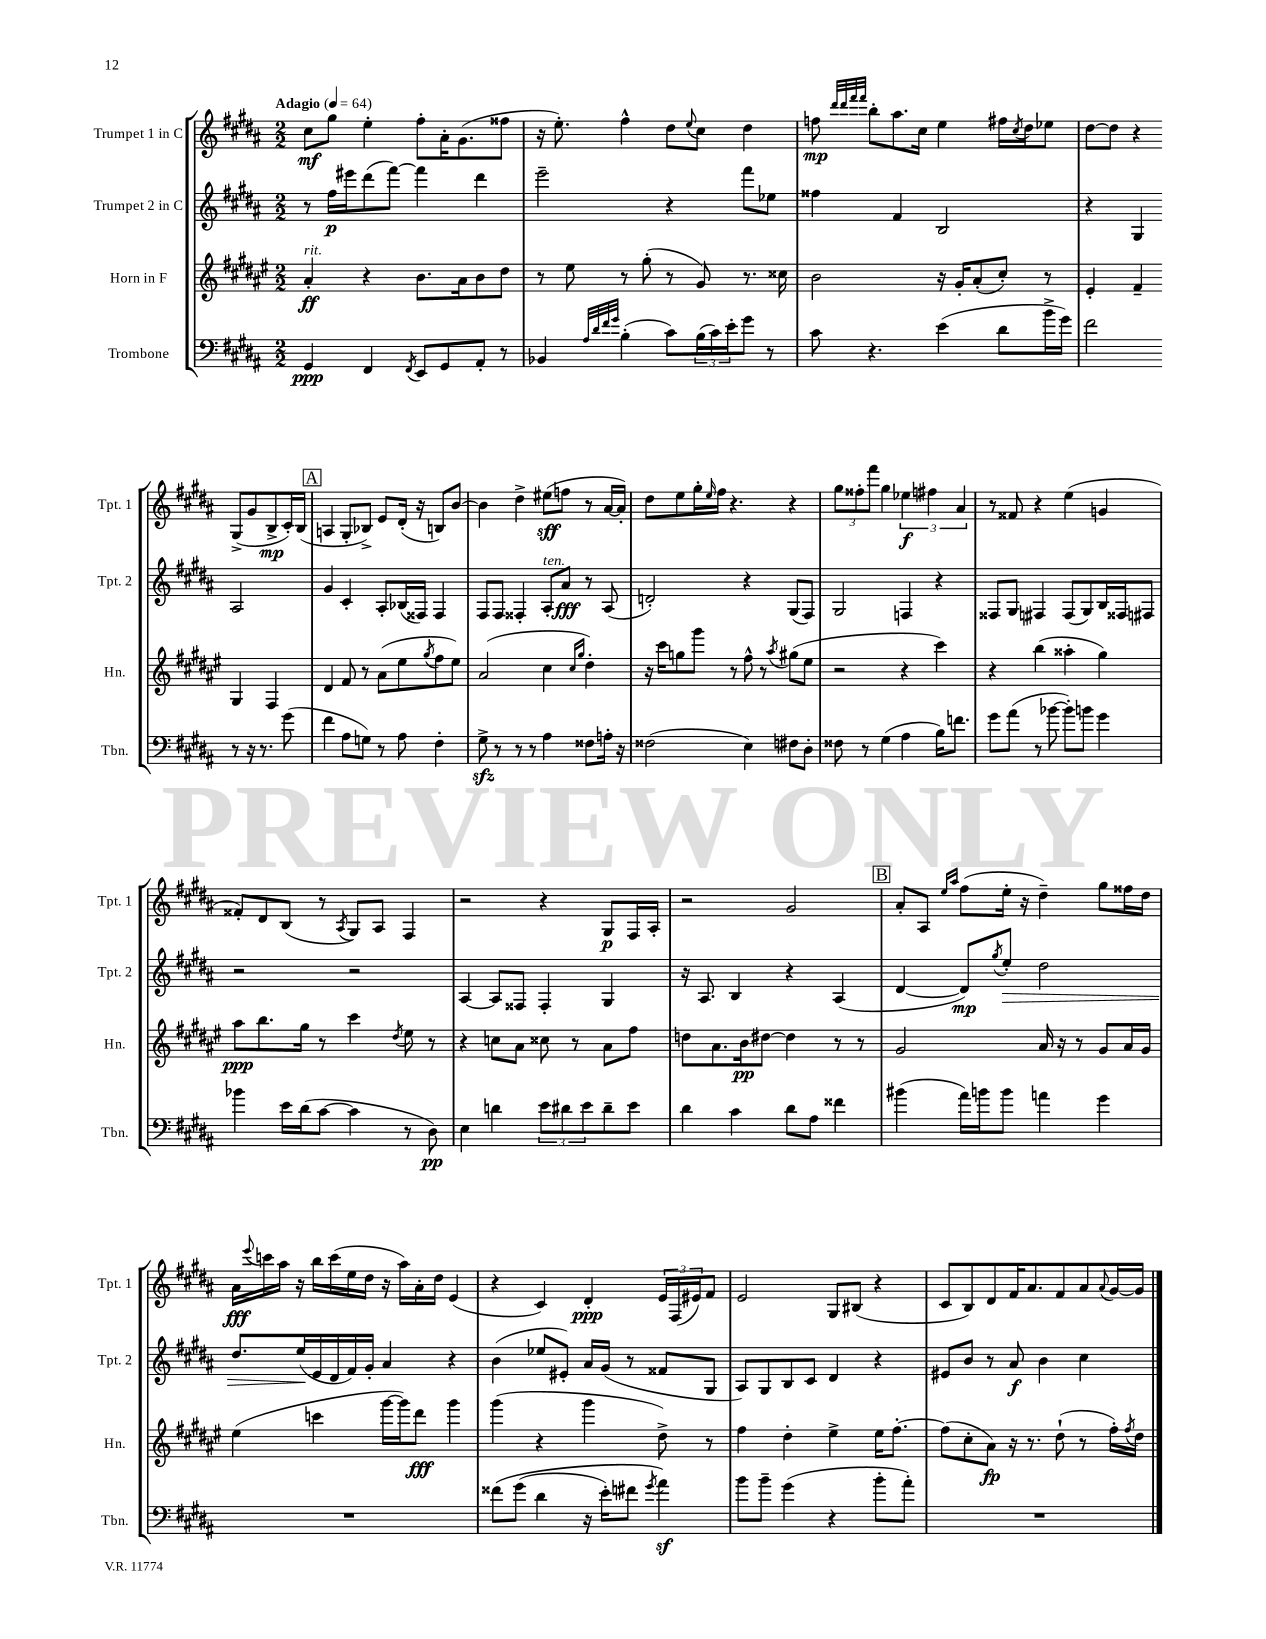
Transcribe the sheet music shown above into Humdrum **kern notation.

**kern	**kern	**kern	**kern
*staff4	*staff3	*staff2	*staff1
*clefF4	*clefG2	*clefG2	*clefG2
*k[f#c#g#d#a#]	*k[f#c#g#d#a#e#]	*k[f#c#g#d#a#]	*k[f#c#g#d#a#]
*M2/2	*M2/2	*M2/2	*M2/2
*MM64	*MM64	*MM64	*MM64
4GG#	4a#'	8r	8cc#
.	.	16ff#	8gg#
.	.	16eee#	.
4FF#	4r	(8ddd#	4ee'
.	.	[8fff#)	.
8qFF#	.	.	.
8EE	8.b	4fff#]	8ff#'
8GG#	.	.	16a#'
.	16a#	.	(8.g#
8AA#'	8b	4ddd#	.
8r	8dd#	.	8ff##
=	=	=	=
4BB-	8r	2eee~	16r
.	.	.	8.ee')
.	8ee#	.	.
32qqA#	.	.	.
32qqd#	.	.	.
32qqf#	.	.	.
32qqg#	.	.	.
(4B'	8r	.	4ff#^^
.	(8gg#'	.	.
8c#)	8r	4r	8dd#
.	.	.	8qqee
(24B	8g#)	.	8cc#
24c#)	.	.	.
24e'	.	.	.
8g#	8.r	8fff#	4dd#
8r	.	8ee-	.
.	16cc##	.	.
=	=	=	=
8c#	2b	4ff##	8ff
.	.	.	32qqddd#
.	.	.	32qqddd#
.	.	.	32qqfff#
.	.	.	32qqfff#
4.r	.	.	8bb'
.	.	4f#	8.aa#
.	.	.	16cc#
(4e	16r	2B	4ee
.	16g#'	.	.
.	(8a#'	.	.
8d#	8cc#')	.	16ff#
.	.	.	8qcc#
.	.	.	16dd#
16b^	8r	.	8ee-
16g#)	.	.	.
=	=	=	=
2f#	4e#'	4r	[8dd#
.	.	.	8dd#]
.	4f#~	4G#	4r
8r	4G#	2A#	(8G#^
16r	.	.	8g#
8.r	.	.	.
.	4F#	.	8B^
(8g#	.	.	16c#')
.	.	.	(16B
=	=	=	=
4f#	4d#	4g#	4A
8A#	8f#	4c#'	8G#'
8G)	8r	.	8B-^)
8r	(8a#	8A#'	8e
8A#	8ee#	(16B-	(16d#'
.	.	16F##)	16r
.	8qgg#	.	.
4F#'	8ff#	4F##	8B)
.	8ee#)	.	[8b
=	=	=	=
8G#^	(2a#	8F#	4b]
8r	.	8F#	.
8r	.	4F##'	4dd#^
8r	.	.	.
4A#	4cc#	8A#'	(8ee#
.	.	8a#	8ff
.	16qqcc#	.	.
.	16qqgg#	.	.
8F##	4dd#')	8r	8r
16A'	.	(8A#	[16a#
16r	.	.	16a#'])
=	=	=	=
(2F##	16r	2d')	8dd#
.	16ccc#	.	.
.	8gg	.	8ee
.	8ggg#	.	16gg#'
.	.	.	16qqee
.	.	.	16ff#
.	8r	.	4.r
4E)	8ff#^^	4r	.
.	8r	.	.
.	8qaa#	.	.
8F#	(8gg#	(8G#	4r
8D#'	8ee#	8F#)	.
=	=	=	=
8F##	2r	2G#	12gg#
.	.	.	12ff##'
8r	.	.	.
.	.	.	12fff#
(4G#	.	.	4gg#
4A#	4r	4F	6ee-
.	.	.	6ff#
16B)	4ccc#)	4r	.
8.f	.	.	.
.	.	.	6a#
=	=	=	=
8g#	4r	8F##	8r
(8a#	.	8G#	8f##
8r	(4bb	4F#	4r
[8b-	.	.	.
8b-'])	4aa##'	(8F#	(4ee
8b	.	8G#)	.
4g#	4gg#)	16B	4g
.	.	16F##	.
.	.	8F#	.
=	=	=	=
4b-	8aa#	2r	8f##')
.	8.bb	.	8d#
16e	.	.	(8B
(16d#	16gg#	.	.
[8c#	8r	.	8r
.	.	.	8qA#
4c#]	4ccc#	2r	8G#)
.	.	.	8A#
.	8qdd#	.	.
8r	8ee#	.	4F#
8D#)	8r	.	.
=	=	=	=
4E	4r	[4A#	2r
4d	8cc	8A#]	.
.	8a#	8F##	.
12e	8cc##	4F##'	4r
12d#	.	.	.
.	8r	.	.
12e	.	.	.
8d#~	8a#	4G#	8G#
8e	8ff#	.	16F#
.	.	.	16A#'
=	=	=	=
4d#	8dd	16r	2r
.	.	8.A#	.
.	8.a#	.	.
4c#	.	4B	.
.	16b	.	.
.	[8dd#	.	.
8d#	4dd#]	4r	2g#
8A#	.	.	.
4f##	8r	(4A#	.
.	8r	.	.
=	=	=	=
(4b#	2g#	[4d#	8a#'
.	.	.	8A#
.	.	.	16qqee
.	.	.	16qqaa#
16a#)	.	8d#])	(8ff#
16b	.	.	.
.	.	8qgg#	.
8b	.	8ee'	16ee'
.	.	.	16r
4a	16a#	2dd#	4dd#~)
.	16r	.	.
.	8r	.	.
4g#	8g#	.	8gg#
.	16a#	.	16ff##
.	16g#	.	16dd#
=	=	=	=
1r	(4ee#	8.dd#	16a#
.	.	.	8qqeee
.	.	.	16ccc
.	.	.	16aa#
.	.	(16ee	16r
.	4ccc	16e	16bb
.	.	16d#	(16ccc
.	.	16f#)	16ee
.	.	16g#'	16dd#
.	[16ggg#	4a#	16r
.	16ggg#])	.	16aa#)
.	8ddd#	.	16a#'
.	.	.	16dd#
.	4ggg#	4r	(4e
=	=	=	=
&(8f##	(4ggg#	(4b	4r
(8g#	.	.	.
4d#	4r	8ee-	4c#)
.	.	8e#')	.
16r	4ggg#	16a#	4d#'
16e')	.	(16g#	.
8f#	.	8r	.
8qg#	.	.	.
4a#&)	8dd#^)	8f##	24e
.	.	.	(24F#
.	.	.	24e#)
.	8r	8G#	8f#
=	=	=	=
8b	4ff#	8A#)	2e
8b~	.	8G#	.
(4g#	4dd#'	8B	.
.	.	8c#	.
4r	4ee#^	4d#	8G#
.	.	.	(8B#
8b'	16ee#	4r	4r
.	[8.ff#'	.	.
8a#')	.	.	.
=	=	=	=
1r	(8ff#]	8e#	8c#
.	8cc#'	8b	8B)
.	8a#)	8r	8d#
.	16r	8a#	16f#
.	8.r	.	8.a#
.	.	4b	.
.	(8dd#`	.	8f#
.	8r	4cc#	8a#
.	.	.	8qqa#
.	16ff#')	.	[16g#
.	8qff#	.	.
.	16dd#	.	16g#]
==	==	==	==
*-	*-	*-	*-
